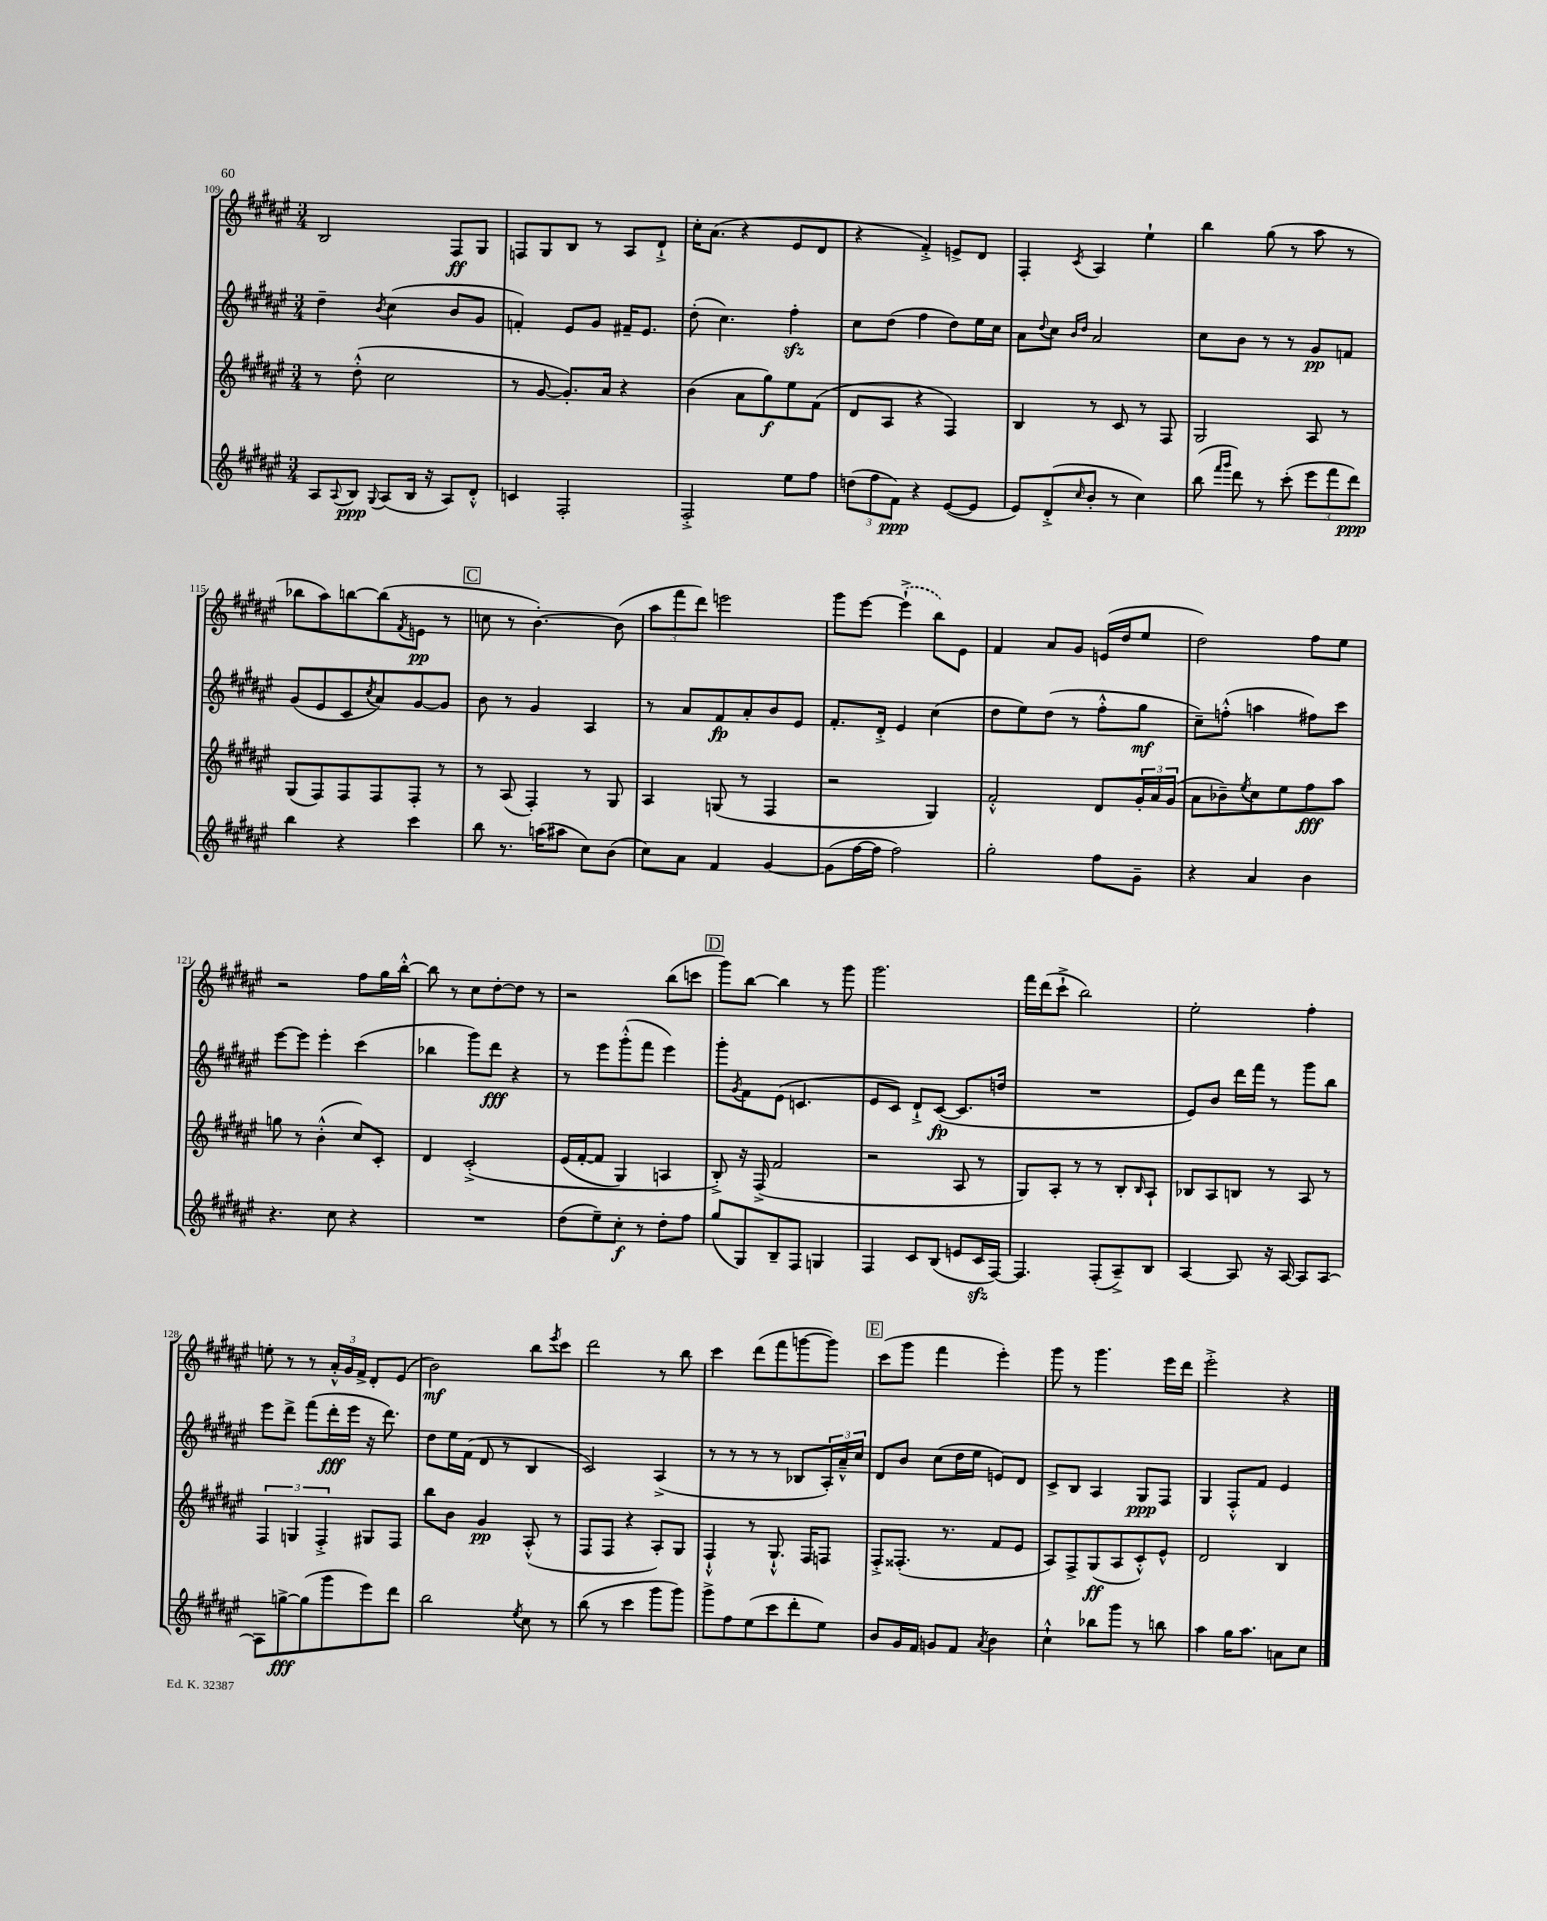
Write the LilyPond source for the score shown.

<<
\new StaffGroup <<
\new Staff = "s0" {
    \clef treble \key fis \major \numericTimeSignature \time 3/4
    b2 fis8\ff gis8 |
    f8 gis8 b8 r8 ais8 dis'8-!-> |
    cis''16-. ais'8.( r4 eis'8 dis'8 |
    r4 fis'4-.->) e'8-> dis'8 |
    fis4-. \acciaccatura { cis'8 } ais4 eis''4-! |
    b''4 gis''8( r8 ais''8 r8 |
    bes''8 ais''8) b''8~ b''8( \acciaccatura { fis'8 } e'8\pp r8 |
    \mark \markup { \box "C" } c''8 r8 b'4.~-.) b'8( |
    \tuplet 3/2 { ais''8 fis'''8 dis'''8) } e'''2 |
    gis'''8 eis'''8~ \once \slurDashed eis'''4-!->( b''8) eis'8 |
    fis'4 ais'8 gis'8 e'16( dis''16 eis''8 |
    dis''2) fis''8 eis''8 |
    r2 fis''8 gis''16 b''16~-.-^ |
    b''8 r8 cis''8 dis''8~-. dis''8 r8 |
    r2 b''8( c'''8 |
    \mark \markup { \box "D" } gis'''8) b''8~ b''4 r8 gis'''8 |
    gis'''2. |
    fis'''16 dis'''16( cis'''8-!-> b''2) |
    eis''2-. fis''4-. |
    e''8-. r8 r8 \tuplet 3/2 { ais'16-.-^ gis'16 fis'16-> } dis'8-. eis'8( |
    b'2\mf) b''8 \acciaccatura { eis'''8 } cis'''8 |
    dis'''2 r8 b''8 |
    cis'''4 dis'''8( fis'''8 g'''8~ g'''8) |
    \mark \markup { \box "E" } cis'''8( gis'''8 fis'''4 eis'''4-.) |
    gis'''8 r8 gis'''4. eis'''16 dis'''16 |
    eis'''2-.-> r4 \bar "|." |
}
\new Staff = "s1" {
    \clef treble \key fis \major \numericTimeSignature \time 3/4
    dis''4-- \acciaccatura { b'8 } cis''4( b'8 gis'8 |
    f'4-.) eis'8 gis'8 fis'16-- eis'8. |
    dis''8-.( cis''4.) fis''4-.\sfz |
    cis''8 dis''8( fis''4 dis''8) eis''16 cis''16 |
    ais'8 \appoggiatura { dis''8 } cis''8 \grace { b'16 dis''16 } ais'2 |
    cis''8 b'8 r8 r8 gis'8\pp f'8 |
    gis'8( eis'8 cis'8 \acciaccatura { cis''8 } ais'8) gis'8~ gis'8 |
    \mark \markup { \box "C" } b'8 r8 gis'4 ais4 |
    r8 ais'8 fis'8\fp ais'8-. b'8 eis'8 |
    fis'8.-. dis'16-.-> eis'4 cis''4( |
    dis''8 eis''8) dis''8( r8 fis''8-.-^ gis''8\mf |
    cis''8--) f''8-.-^( a''4 fis''8) cis'''8 |
    eis'''8~ eis'''8 eis'''4-. cis'''4( |
    bes''4 gis'''8) dis'''8\fff r4 |
    r8 eis'''8 gis'''8-.-^( fis'''8 eis'''4) |
    \mark \markup { \box "D" } gis'''8-. \acciaccatura { gis'8 } fis'8 eis'8( c'4. |
    eis'8 cis'8) dis'8-!-> cis'8~\fp( cis'8. d''16 |
    R2. |
    eis'8) b'8 dis'''16 fis'''16 r8 gis'''8 b''8 |
    eis'''8 dis'''8-> fis'''8( dis'''16-.\fff eis'''16 r16 dis'''8.) |
    dis''8 eis''16 fis'16( dis'8 r8 b4 |
    cis'2) ais4->( |
    r8 r8 r8 r8 bes8 \tuplet 3/2 { ais16-.) ais'16---^ cis''16 } |
    \mark \markup { \box "E" } dis'8 b'8 cis''8( dis''16 eis''16 e'8) dis'8 |
    cis'8-> b8 ais4 gis8\ppp fis8 |
    gis4 fis8-.-^ fis'8 eis'4 \bar "|." |
}
\new Staff = "s2" {
    \clef treble \key fis \major \numericTimeSignature \time 3/4
    r8 dis''8-.-^( cis''2 |
    r8 gis'8~ gis'8.-.) ais'16 r4 |
    b'4( ais'8 gis''8\f) eis''8 fis'8( |
    dis'8 ais8 r4 fis4) |
    b4 r8 cis'8 r8 fis8 |
    gis2 ais8 r8 |
    gis8( fis8) fis8 fis8 fis8-. r8 |
    \mark \markup { \box "C" } r8 ais8( fis4-.) r8 gis8 |
    ais4 g8( r8 fis4 |
    r2 gis4) |
    fis'2-.-^ dis'8 \tuplet 3/2 { gis'16-. ais'16 gis'16( } |
    ais'8 bes'8--) \acciaccatura { eis''8 } cis''8 eis''8 fis''8\fff ais''8 |
    g''8 r8 b'4-.-^( cis''8) cis'8-. |
    dis'4 cis'2-.->\( |
    eis'16( fis'16~-. fis'8 gis4) a4 |
    \mark \markup { \box "D" } b8-.->\) r16 fis16->( fis'2 |
    r2 ais8 r8 |
    gis8) ais8-. r8 r8 b8-. \grace { b16 } ais8-! |
    bes8 ais8 b8 r8 ais8 r8 |
    \tuplet 3/2 { fis4 g4 fis4-.-> } gis8 fis8 |
    b''8 b'8 gis'4\pp ais8-.-^( r8 |
    fis8 fis8 r4 ais8-.) gis8 |
    fis4-!-^ r8 gis8.-!-^ fis16 f8 |
    \mark \markup { \box "E" } fis8-.-> fisis8.-.( r8. fis'8 eis'8 |
    ais8) fis8-> gis8\ff( ais8 cis'8-.-^) eis'8-^ |
    dis'2 b4 \bar "|." |
}
\new Staff = "s3" {
    \clef treble \key fis \major \numericTimeSignature \time 3/4
    ais8 \appoggiatura { ais8 } b8\ppp \appoggiatura { gis8 } ais8( b16 r16 ais8) dis'8-.-^ |
    c'4 fis2-. |
    fis2-.-> eis''8 fis''8 |
    \tuplet 3/2 { d''8( fis''8 fis'8\ppp) } r4 eis'8~( eis'8 |
    eis'8) dis'8-.->( \grace { cis''16 } b'8-. r8 cis''4) |
    b''8( \grace { fis'''16 gis'''16 } dis'''8) r8 cis'''8-.( \tuplet 3/2 { eis'''8 fis'''8 dis'''8\ppp) } |
    b''4 r4 cis'''4 |
    \mark \markup { \box "C" } b''8 r8. a''16( ais''8 cis''8) b'8( |
    cis''8) ais'8 fis'4 gis'4~ |
    gis'8( fis''16~ fis''16 fis''2) |
    gis''2-. fis''8 gis'8-- |
    r4 ais'4 b'4 |
    r4. cis''8 r4 |
    R2. |
    dis''8( eis''8--) cis''8-.\f r8 dis''8-. fis''8 |
    \mark \markup { \box "D" } gis''8( gis8) b8-- fis8 g4 |
    fis4 cis'8 b8( e'8 cis'16\sfz fis16~) |
    fis4. fis8-.( ais8--->) b8 |
    ais4~ ais8 r16 ais16~ ais8 ais8~ |
    ais8 g''8~->\fff g''8( gis'''8 eis'''8) dis'''8 |
    b''2 \acciaccatura { eis''8 } cis''8 r8 |
    b''8( r8 cis'''4 gis'''8 gis'''8) |
    gis'''8-> fis''8 eis''8( cis'''8 dis'''8-. eis''8) |
    \mark \markup { \box "E" } b'8 gis'16 fis'16 g'8 fis'8 \acciaccatura { ais'8 } b'4 |
    cis''4-!-^ bes''8 gis'''8 r8 b''8 |
    ais''4 gis''16 ais''8. a'8 cis''8 \bar "|." |
}
>>
>>
\layout { \context { \Score currentBarNumber = #109 } }
